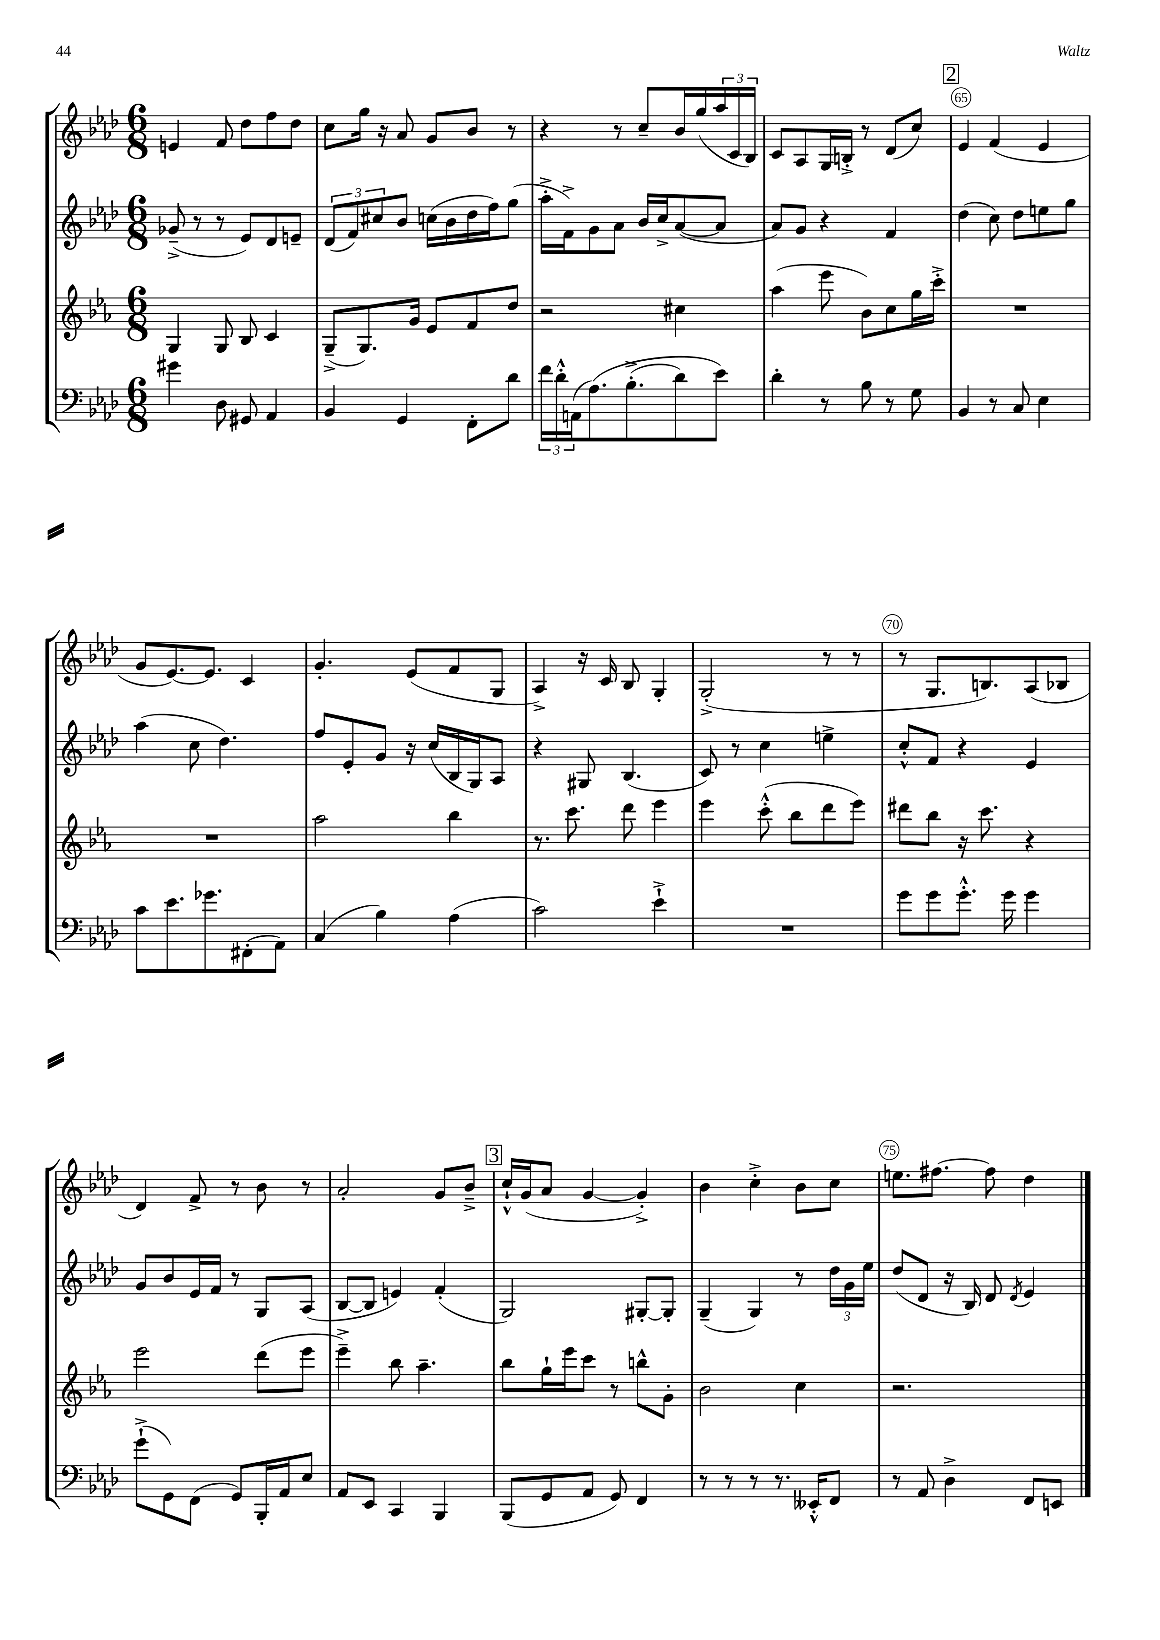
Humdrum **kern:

**kern	**kern	**kern	**kern
*staff4	*staff3	*staff2	*staff1
*clefF4	*clefG2	*clefG2	*clefG2
*k[b-e-a-d-]	*k[b-e-a-]	*k[b-e-a-d-]	*k[b-e-a-d-]
*M6/8	*M6/8	*M6/8	*M6/8
4g#	4G	(8g-~^	4e
.	.	8r	.
8D-	8G	8r	8f
8GG#	8B-	8e-)	8dd-
4AA-	4c	8d-	8ff
.	.	8e~	8dd-
=	=	=	=
4BB-	(8G~^	(12d-	8cc
.	.	12f)	.
.	8.G)	.	16gg
.	.	12cc#	.
.	.	.	16r
4GG	.	8b-	8a-
.	16g	.	.
.	8e-	(16cc	8g
.	.	16b-	.
8FF'	8f	16dd-	8b-
.	.	16ff)	.
8d-	8dd	(8gg	8r
=	=	=	=
24f	2r	16aa-'^	4r
24d-'^^	.	.	.
.	.	16f^)	.
(24AA	.	.	.
&(8.A-)	.	8g	.
.	.	8a-	8r
(8.B-'^	.	.	.
.	.	16b-	8cc~
.	.	16cc^	.
8d-)	4cc#	([8a-	16b-
.	.	.	(16gg
8e-&)	.	8a-]	24aa-
.	.	.	24c
.	.	.	24B-)
=	=	=	=
4d-'	(4aa-	8a-)	8c
.	.	8g	8A-
8r	8eee-	4r	16G
.	.	.	16B'^
8B-	8b-)	.	8r
8r	8cc	4f	(8d-
8G	16gg	.	8cc)
.	16ccc'^	.	.
=	=	=	=
4BB-	2.r	(4dd-	4e-
8r	.	8cc)	(4f
8C	.	8dd-	.
4E-	.	8ee	4e-
.	.	8gg	.
=	=	=	=
8c	2.r	(4aa-	8g
8.e-	.	.	[8.e-)
.	.	8cc	.
8.g-	.	.	8.e-]
.	.	4.dd-)	.
(8FF#'	.	.	4c
8AA-)	.	.	.
=	=	=	=
(4C	2aa-	8ff	4.g'
.	.	8e-'	.
4B-)	.	8g	.
.	.	16r	(8e-
.	.	(16cc	.
(4A-	4bb-	16B-	8f
.	.	16G)	.
.	.	8A-	8G
=	=	=	=
2c)	8.r	4r	4A-^)
.	8.ccc	.	.
.	.	8G#	16r
.	.	.	16c
.	8ddd	(4.B-	8B-
4e-`^	4eee-	.	4G'
=	=	=	=
2.r	4eee-	8c)	(2G'^
.	.	8r	.
.	(8ccc'^^	4cc	.
.	8bb-	.	.
.	8ddd	4ee^	8r
.	8eee-)	.	8r
=	=	=	=
8g	8ddd#	8cc'^^	8r
8g	8bb-	8f	8.G
8.g'^^	16r	4r	.
.	8.ccc	.	8.B)
16g	.	.	.
4g	4r	4e-	(8A-
.	.	.	8B-
=	=	=	=
(8g`^	2eee-	8g	4d-)
8GG)	.	8b-	.
(8FF	.	16e-	8f^
.	.	16f	.
8GG)	.	8r	8r
16BBB-'	(8ddd	8G	8b-
16AA-	.	.	.
8E-	8eee-	(8A-	8r
=	=	=	=
8AA-	4eee-~^)	[8B-	2a-'
8EE-	.	8B-]	.
4CC	8bb-	4e)	.
.	4.aa-~	.	.
4BBB-	.	(4f'	8g
.	.	.	8b-~^
=	=	=	=
(8BBB-	8bb-	2G)	16cc`^^
.	.	.	(16g
8GG	16gg`	.	8a-
.	16eee-	.	.
8AA-	8ccc	.	[4g
8GG)	8r	.	.
4FF	8bb^^	[8G#'	4g'^])
.	8g'	8G#']	.
=	=	=	=
8r	2b-	(4G~	4b-
8r	.	.	.
8r	.	4G)	4cc'^
8.r	.	.	.
.	4cc	8r	8b-
16EE--'^^	.	.	.
8FF	.	24dd-	8cc
.	.	24g	.
.	.	24ee-	.
=	=	=	=
8r	2.r	(8dd-	8.ee
8AA-	.	8d-	.
.	.	.	[8.ff#
4D-^	.	16r	.
.	.	16B-)	.
.	.	8d-	8ff#]
.	.	8qd-	.
8FF	.	4e-	4dd-
8EE	.	.	.
==	==	==	==
*-	*-	*-	*-
